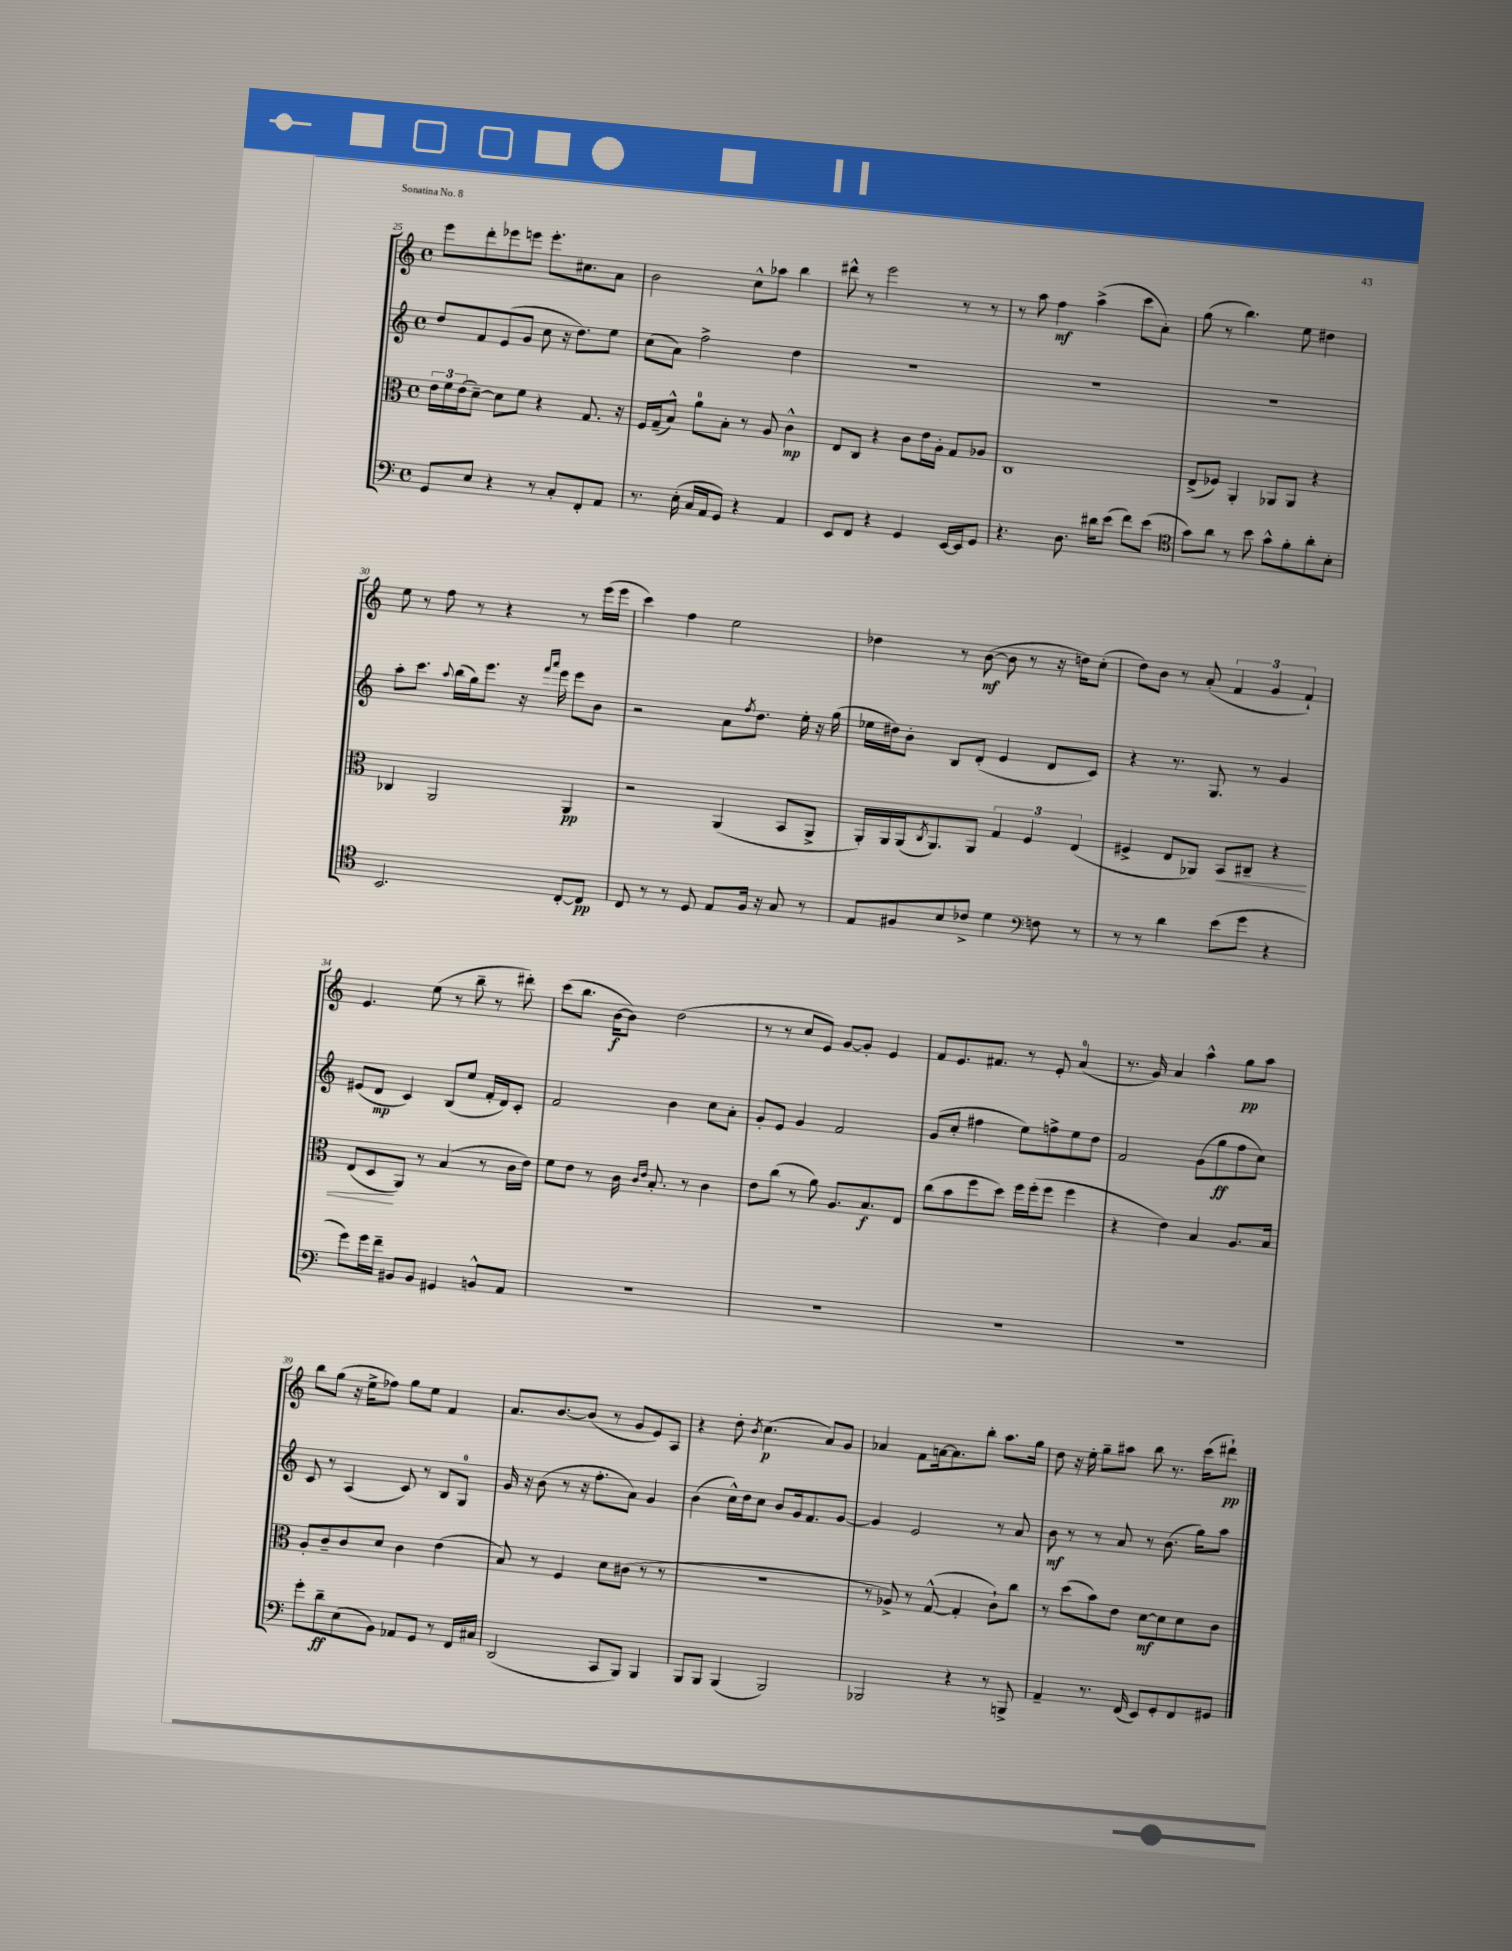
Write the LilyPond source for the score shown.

<<
\new StaffGroup <<
\new Staff = "s0" {
    \clef treble \key c \major \defaultTimeSignature \time 4/4
    e'''8 d'''8-. ees'''8 e'''8 e'''8.-. cis''8. a'8 |
    b'2 c''8-^ aes''8 b''4 |
    dis'''8-^ r8 e'''2 r8 r8 |
    r8 a''8 f''4\mf a''4->( c'''8 a'8-.) |
    g''8( r8 b''4.) e''8 dis''4 |
    e''8 r8 f''8 r8 r4 r8 e'''16( e'''16 |
    c'''4) f''4 e''2 |
    des''4 r8 b'8~\mf( b'8 r8 r16 d''16) c''8-.( |
    d''8) b'8 r8 a'8-.( \tuplet 3/2 { f'4 g'4 f'4-!) } |
    e'4. e''8( r8 b''8-- r8 dis'''8-.) |
    c'''8( b''8. b'16~\f b'8) d''2( |
    r8 r8 c''8 e'8) g'8~ g'8-. e'4 |
    f'8 e'8. fis'8. r8 e'8-. a'4-0( |
    r8. g'16) a'4 a''4-^ g''8\pp a''8 |
    b''8 g''8( r16 e''16-> fes''8) g''8 e''8 f'4 |
    a'8. b'8.~ b'8( r8 g'8 e'8) a8 |
    r4 d''8-. \acciaccatura { b'8 } c''4.\p( a'8) g'8 |
    aes'4 f'8 a'16~ a'8. b''8-. a''8. g''16 |
    d''8 r16 e''16-. g''8-- ais''8 b''8 r8. c'''16( dis'''8-!\pp) \bar "|." |
}
\new Staff = "s1" {
    \clef treble \key c \major \defaultTimeSignature \time 4/4
    d''8 f'8 e'8( g'8 c''8 r16 d''8.) e''8 |
    c''8( a'8) f''2-> d''4 |
    R1 |
    R1 |
    R1 |
    a''8-. c'''8. \appoggiatura { a''8 } b''16( g''16) e'''8. r16 \grace { f'''16 a'''16 } e'''16 e'''8 b'8 |
    r2 a'8 \acciaccatura { f''8 } d''8. e''16-. r16 g''16( |
    ees''16 dis''16) b'8-. b8 d'8-.( e'4 d'8 c'8) |
    r4 r8. g8. r8 g'4 |
    eis'8( d'8\mp c'4) b8( e''8 f'16-. d'16) c'8-. |
    f'2 b'4 c''8 a'8-. |
    g'8-. e'8 g'4 f'2 |
    g'8( c''8-. fis''4 e''8) f''8-> e''8 d''8 |
    f'2 g'8( g''8\ff f''8 c''8) |
    c'8 r8 a4( c'8) r8 b8 g8-0 |
    g'16 r16 b'8( r8 r16 f''8.-. a'8) g'4 |
    b'4( c''16-^) d''16 c''8 b'8 g'16 f'8. g'8~ |
    g'4 e'2 r8 a'8 |
    b'8\mf r8 r8 a'8 r8 b'8.( g''16) a''8 \bar "|." |
}
\new Staff = "s2" {
    \clef alto \key c \major \defaultTimeSignature \time 4/4
    \tuplet 3/2 { e'16 f'16 e'16( } d'8~--) d'8 f'8 r4 g8. r16 |
    f16 g16--( b8-^) a'8-0 b8-. r8 a8 c'4-^\mp |
    e8 c8 r4 c'8 e'16 a16-. g8 aes8 |
    c1 |
    e8->( fes8) a,4-. aes,8 aes,8 r4 |
    ces4 a,2 a,4\pp |
    r2 a,4( b,8 a,8-> |
    a,16-.) a,16 a,16( \acciaccatura { c8 } a,8.) a,8 \tuplet 3/2 { g4 f4 e4( } |
    fis4-> e8 aes,8) b,8\< cis8-- r4 |
    e8( d8\! a,8) r8 b4( r8 c'16 e'16) |
    f'8 e'8 r8 c'16 \grace { c'16 e'16 } b8.-. r8 c'4 |
    e'8 c''8( r8 a'8) a8. b8.\f e8 |
    c''8( b'8 f''8 d''8) f''16 f''16-.( f''8 f''4 |
    r4 e'4) b4 a8. b16 |
    a8-. c'8-- c'8 d'8 c'4 e'4( |
    b8) r8 f4 d'8 cis'8( r8 r8 |
    R1 |
    r8 aes8->) r8 g8~-^( g4-. c'8-!) c''8 |
    r8 d''8( b'8) e'8 d'8~\mf d'8 d'8 c'8 \bar "|." |
}
\new Staff = "s3" {
    \clef bass \key c \major \defaultTimeSignature \time 4/4
    g,8 e8 r4 r8 c8-. f,8-. a,8 |
    r8. e16-.( c16 a,16 g,8) r4 a,4 |
    e,8 f,8 r4 g,4 e,16~ e,16 g,8 |
    r4. d8. dis'16 e'8( f'8) e'8( |
    \clef tenor g'8) a'8 r8 b'8 g'8-^ f'8-. a'8-. b8-. |
    b,2. c8~-. c8\pp |
    c8 r8 r8 d8 e8 f16 r16 g8 r8 |
    e8 fis8 b8 ces'8-> d'4 \clef bass f8 r8 |
    r8 r8 d'4 e'8( g'8 r4 |
    g'8) g'16 f'16-- bis,8 bis,8 gis,4 b,8-^ a,8 |
    R1 |
    R1 |
    R1 |
    R1 |
    g'8-. d'8--\ff e8( b,8) aes,8 g,8 r8 f,16 cis16 |
    d,2( c,8 b,,8) b,,4 |
    b,,8 b,,8 b,,4( b,,2) |
    bes,,2 r4 r8 b,,8-> |
    a,4-- r8. f,16( e,8) g,8-. f,8 gis,8 \bar "|." |
}
>>
>>
\layout { \context { \Score currentBarNumber = #25 } }
